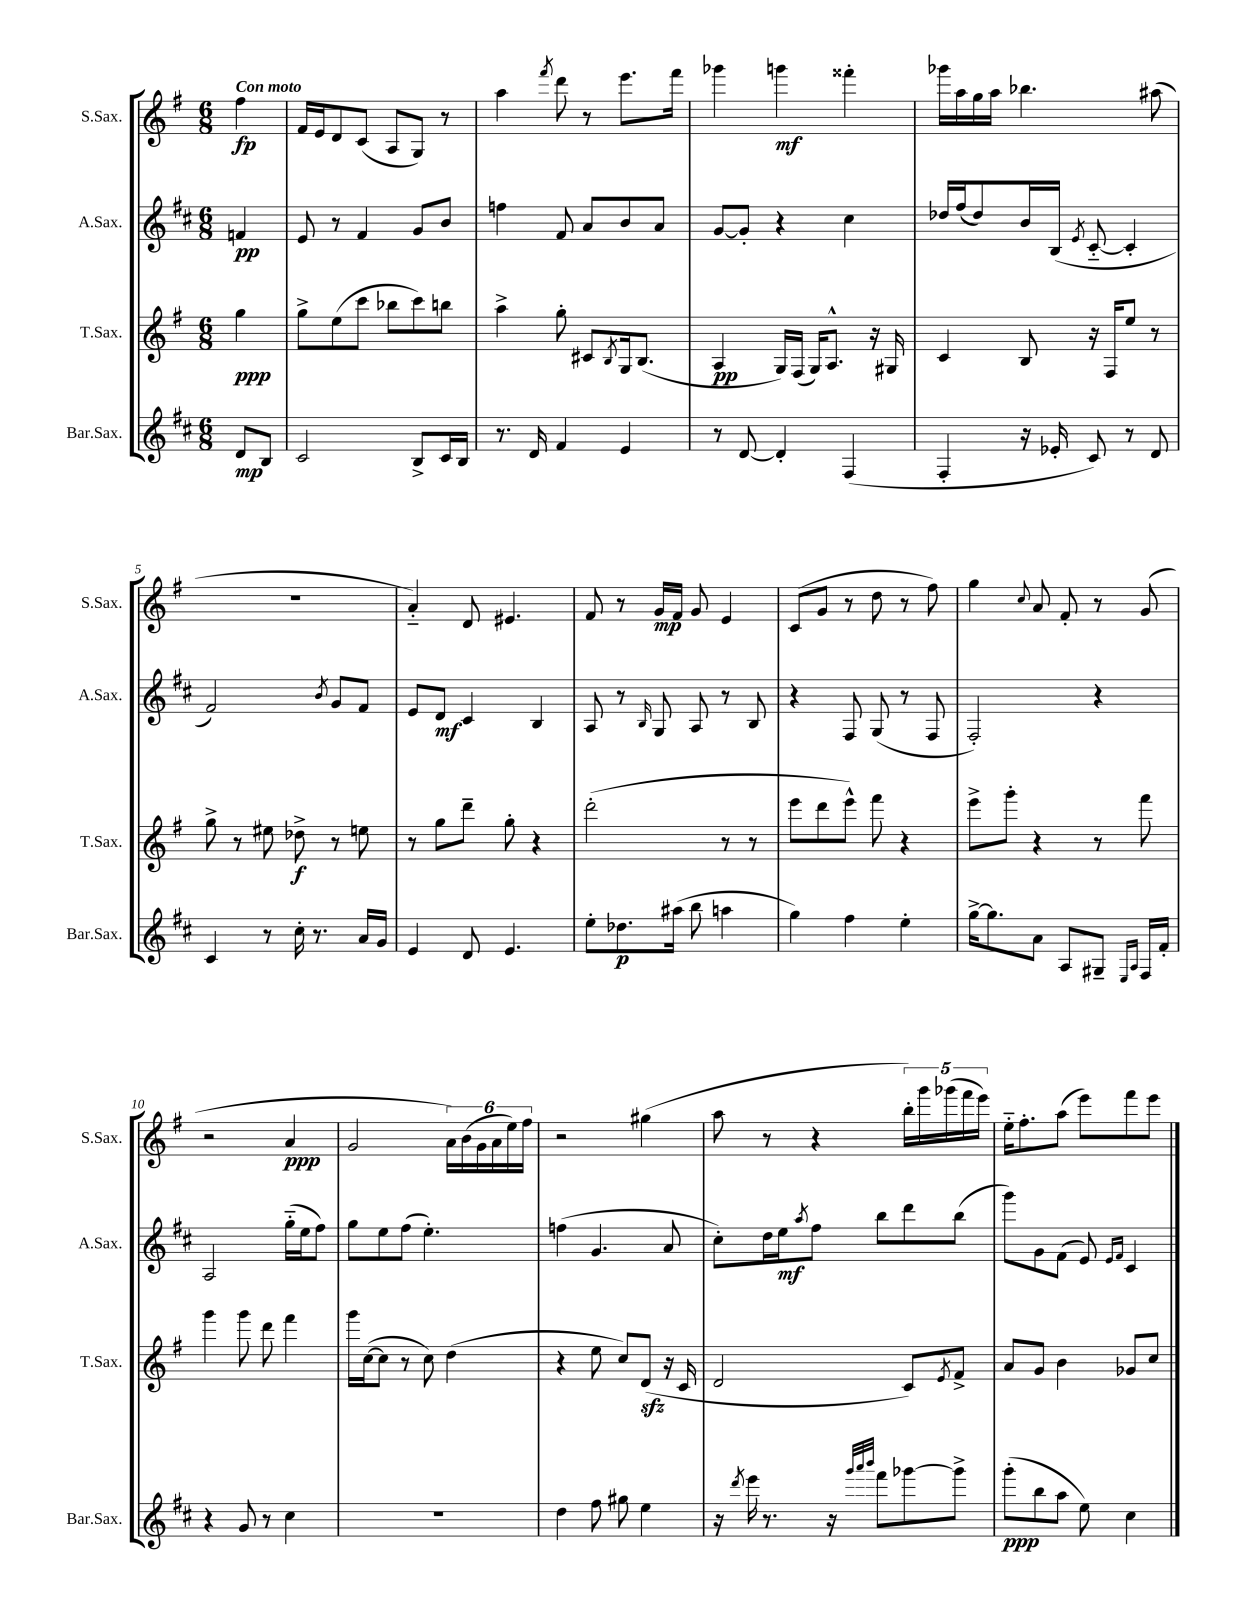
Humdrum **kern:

**kern	**kern	**kern	**kern
*staff4	*staff3	*staff2	*staff1
*clefG2	*clefG2	*clefG2	*clefG2
*k[f#c#]	*k[f#]	*k[f#c#]	*k[f#]
*M6/8	*M6/8	*M6/8	*M6/8
8d	4gg	4f	4ff#
8B	.	.	.
=	=	=	=
2c#	8gg^	8e	16f#
.	.	.	16e
.	(8ee	8r	8d
.	8ccc	4f#	(8c
.	8bb-	.	8A
8B^	8ccc)	8g	8G)
16c#	8bb	8b	8r
16B	.	.	.
=	=	=	=
8.r	4aa^	4ff	4aa
16d	.	.	.
.	.	.	8qfff#
4f#	8gg'	8f#	8ddd
.	8c#	8a	8r
.	8qB	.	.
4e	16G	8b	8.eee
.	(8.B	.	.
.	.	8a	.
.	.	.	16fff#
=	=	=	=
8r	4A	[8g	4ggg-
[8d	.	8g']	.
4d']	16G)	4r	4ggg
.	(16F#	.	.
.	16G)	.	.
.	8.A^^	.	.
(4F#	.	4cc#	4fff##'
.	16r	.	.
.	16G#	.	.
=	=	=	=
4F#'	4c	16dd-	16ggg-
.	.	(16ff#	16aa
.	.	8dd-)	16gg
.	.	.	16aa
16r	8B	16b	4.bb-
16e-'	.	(16B	.
.	.	8qe	.
8c#)	16r	[8c#'~	.
.	16F#	.	.
8r	8ee	4c#']	.
8d	8r	.	(8aa#
=	=	=	=
4c#	8gg^	2f#)	2.r
.	8r	.	.
8r	8ee#	.	.
16cc#'	8dd-^	.	.
8.r	.	.	.
.	.	8qb	.
.	8r	8g	.
16a	8ee	8f#	.
16g	.	.	.
=	=	=	=
4e	8r	8e	4a'~)
.	8gg	8d	.
8d	8ddd~	4c#	8d
4.e	8gg'	.	4.e#
.	4r	4B	.
=	=	=	=
8ee'	(2ddd'	8A	8f#
8.dd-	.	8r	8r
.	.	16qqB	.
.	.	8G	16g
(16aa#	.	.	16f#
8bb	.	8A	8g
4aa	8r	8r	4e
.	8r	8B	.
=	=	=	=
4gg)	8eee	4r	(8c
.	8ddd	.	8g
4ff#	8eee^^)	8F#	8r
.	8fff#	(8G	8dd
4ee'	4r	8r	8r
.	.	8F#	8ff#)
=	=	=	=
[16gg^	8eee^	2F#')	4gg
8.gg]	.	.	.
.	8ggg'	.	.
.	.	.	8qqcc
8a	4r	.	8a
8A	.	.	8f#'
8G#~	8r	4r	8r
16qqE	.	.	.
16qqA	.	.	.
16F#	8fff#	.	(8g
16f#'	.	.	.
=	=	=	=
4r	4ggg	2A	2r
8g	8ggg	.	.
8r	8ddd	.	.
4cc#	4fff#	(16gg'~	4a
.	.	16ee	.
.	.	8ff#)	.
=	=	=	=
2.r	16ggg	8gg	2g
.	([16cc	.	.
.	8cc]	8ee	.
.	8r	(8ff#	.
.	8cc)	4.ee')	.
.	(4dd	.	24a)
.	.	.	(24b
.	.	.	24g
.	.	.	24a
.	.	.	24ee)
.	.	.	24ff#
=	=	=	=
4dd	4r	(4ff	2r
8ff#	8ee	4.g	.
8gg#	8cc)	.	.
4ee	(8d	.	(4gg#
.	16r	8a	.
.	16c	.	.
=	=	=	=
16r	2d	8cc#')	8aa
8qddd	.	.	.
16eee	.	.	.
8.r	.	16dd	8r
.	.	16ee	.
.	.	8qaa	.
.	.	8ff#	4r
16r	.	.	.
32qqggg	.	.	.
32qqaaa	.	.	.
32qqbbb	.	.	.
8fff#	.	8bb	.
[8ggg-	8c)	8ddd	20bb')
.	.	.	20ggg
.	.	.	(20ggg-
.	8qe	.	.
8ggg-^]	8f#^	(8bb	.
.	.	.	20fff#
.	.	.	20eee)
=	=	=	=
(8ggg'	8a	8ggg)	16ee'~
.	.	.	8.ff#'
8bb	8g	8g	.
8aa	4b	(8f#	(8aa
8ee)	.	8e)	8eee)
.	.	16qqe	.
.	.	16qqf#	.
4cc#	8g-	4c#	8fff#
.	8cc	.	8eee
==	==	==	==
*-	*-	*-	*-
